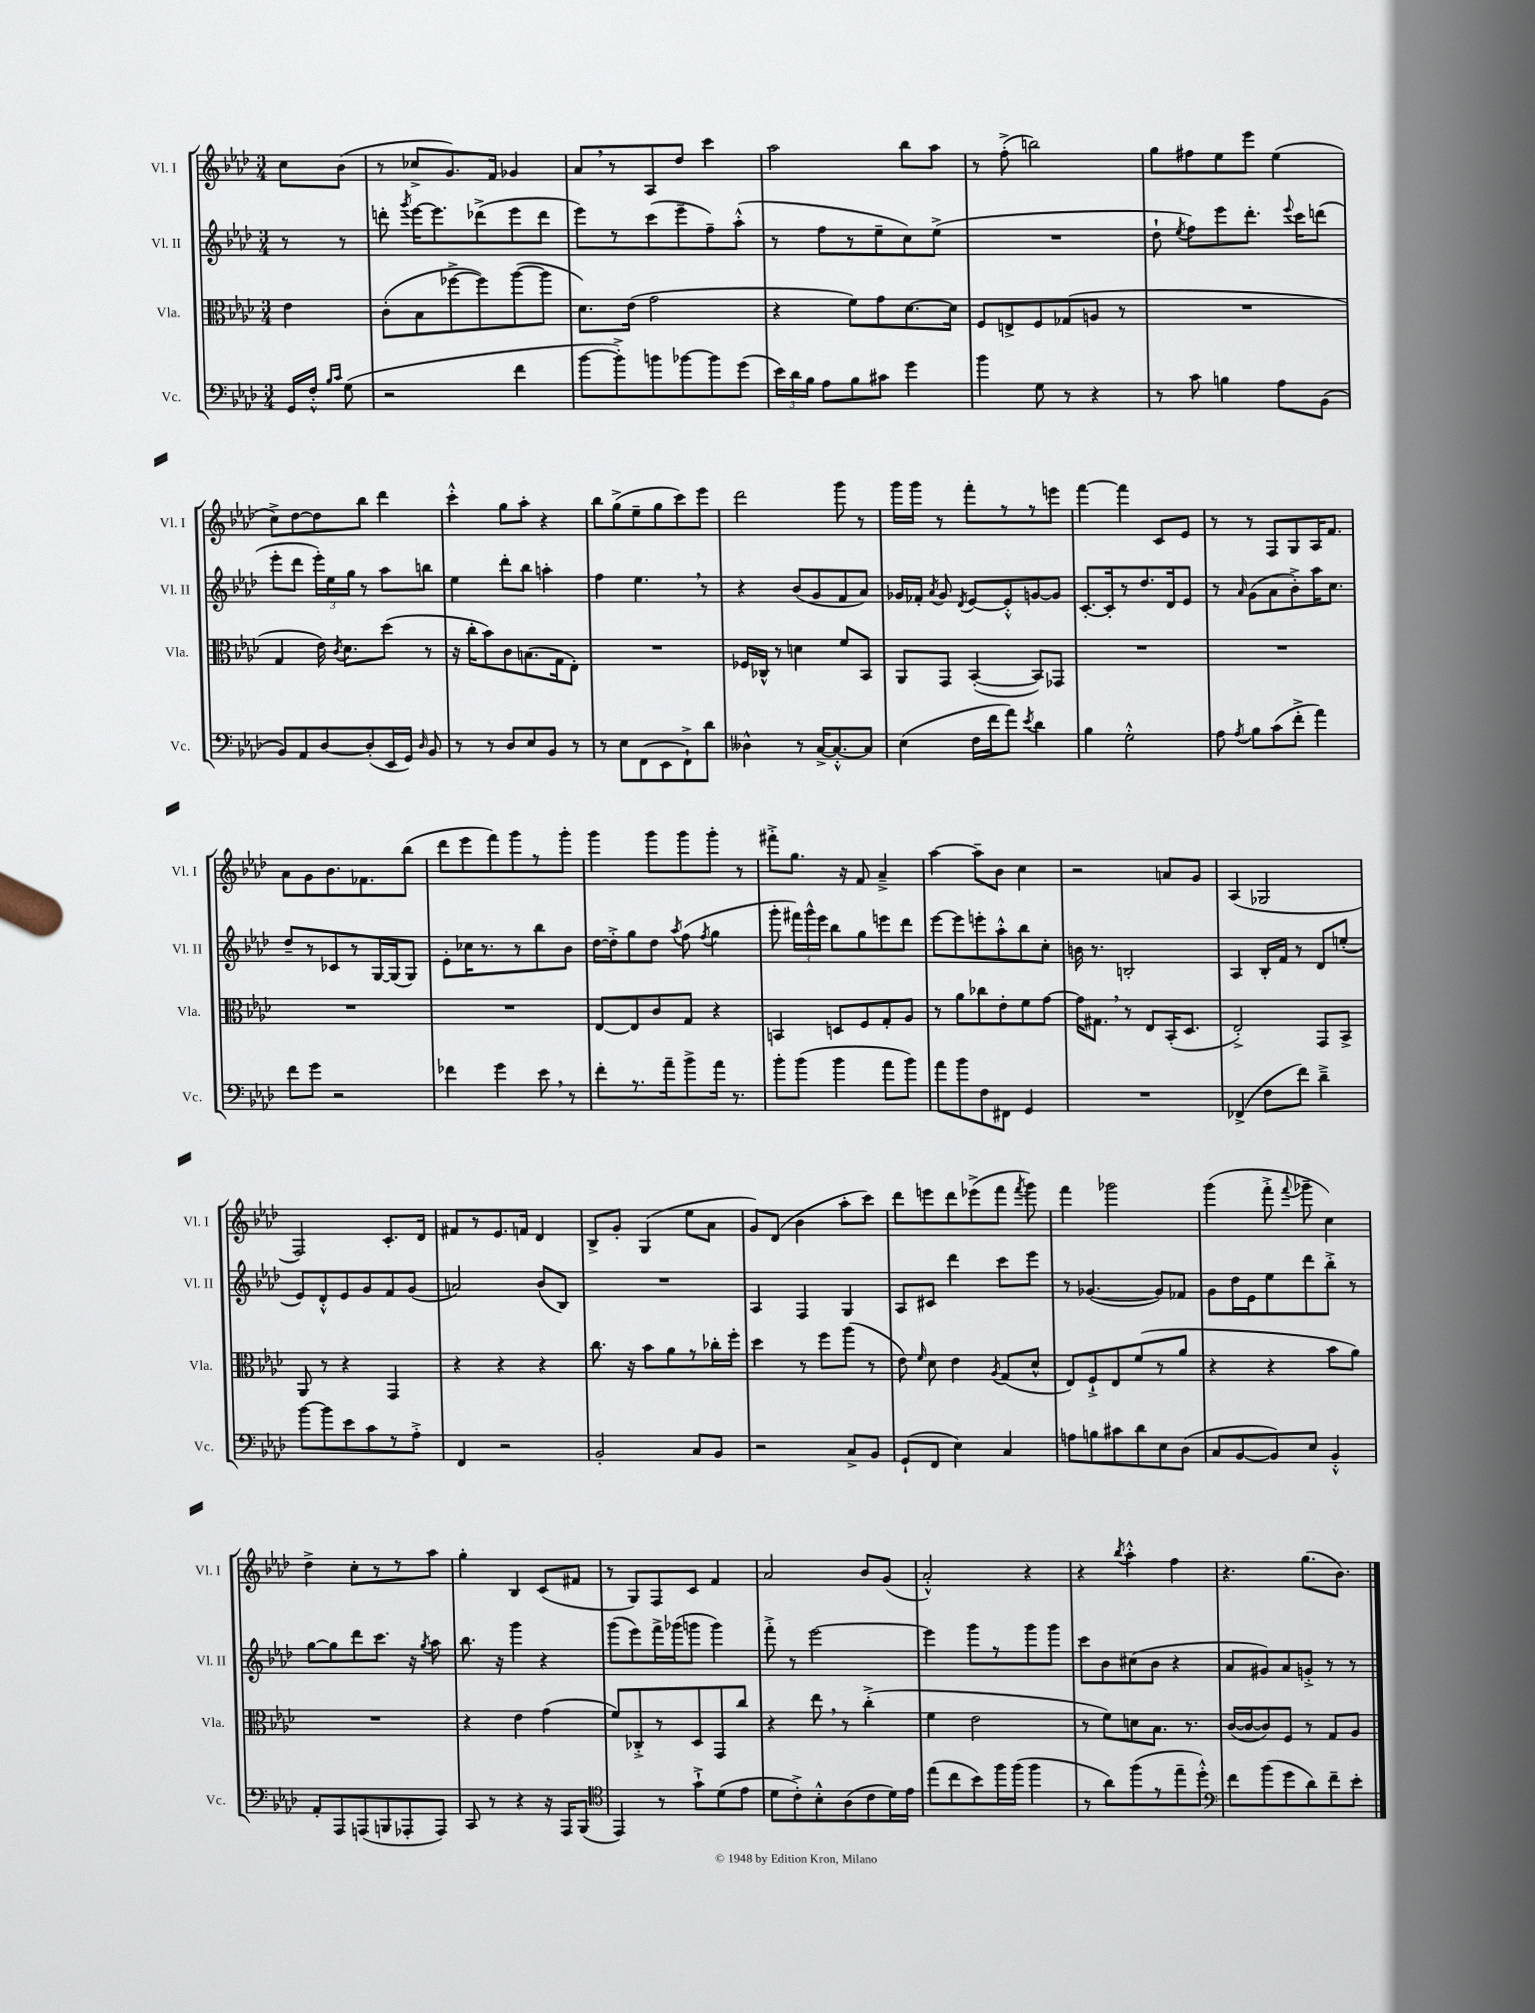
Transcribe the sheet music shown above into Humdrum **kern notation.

**kern	**kern	**kern	**kern
*part4	*part3	*part2	*part1
*staff4	*staff3	*staff2	*staff1
*I"Vc.	*I"Vla.	*I"Vl. II	*I"Vl. I
*I'Vc.	*I'Vla.	*I'Vl. II	*I'Vl. I
*clefF4	*clefC3	*clefG2	*clefG2
*k[b-e-a-d-]	*k[b-e-a-d-]	*k[b-e-a-d-]	*k[b-e-a-d-]
*M3/4	*M3/4	*M3/4	*M3/4
=	=	=	=
16GG/LL	4e-\	8r	8cc\L
16F'^^/JJ	.	.	.
16qqB-/LL	.	.	.
16qqc/JJ	.	.	.
(8G\	.	8r	(8b-\J
=1	=1	=1	=1
2r	(8c'\L	8dddn'\	8r
.	.	8qggg/	.
.	8B-\	[16eee-\KL	8cc-X^/L
.	.	8.eee-\]	.
.	[8ff-X^\	.	8.g/)
.	8ff-\])	(8ddd-X^\	.
.	.	.	16f/Jk
4f\	([8aa-\	8eee-\	4g-X/
.	8aa-\J]	8ddd-\J	.
=2	=2	=2	=2
[8b-\L	8.d-\L)	8eee-\L)	8a-,/L
8b-'^\])	.	8r	8r
.	(16e-\Jk	.	.
8bn\	2g\	(8ccc\	8A-/
[8b-X\	.	8eee-~\	8dd-/J
8b-\]	.	8ff~\)	4ccc\
(8g\J	.	(8aa-'^^\J	.
=3	=3	=3	=3
24e-\LL)	4r	8r	2aa-\
24d-\	.	.	.
24B-\JJ	.	.	.
8A-\L	.	8ff\L	.
8B-\	8f\L)	8r	.
8c#X\J	8g\	8ee-~\	.
4g\	[8.d-\	8cc\)	8bb-\L
.	.	(8ee-^\J	8aa-\J
.	16d-\Jk]	.	.
=4	=4	=4	=4
4b-\	8F/L	2.r	8r
.	8En^/	.	(8ff'^\
8G\	8F/	.	2bbn\)
8r	(8G-X/	.	.
4r	8An/J	.	.
.	8r	.	.
=5	=5	=5	=5
8r	2.r	8dd-`\	8gg\L
.	.	8qee-/	.
8c\	.	8ff\L)	8ff#X\
4Bn\	.	8eee-\	8ee-\
.	.	8.ddd-'\J	8eee-\J
8A-\L	.	.	(4ee-\
.	.	8qqeee-/	.
.	.	16ccc\KL	.
(8BB-\J	.	(8dddn\J	.
!!LO:LB:g=z
=6	=6	=6	=6
8BB-/L)	4G/	8eee-'\L	8cc^\L)
8AA-/	.	8ddd-\J	[8dd-\
[8D-/	16e-\)	24eee-'\LL)	8dd-\]
.	.	24ee-\	.
.	8qc/	.	.
.	8.d-\L	.	.
.	.	24gg\JJ	.
(8D-'/]	.	8r	8bb-\J
16EE-/L	(8dd-\J	8aa-\L	4ddd-\
16GG/JJ)	.	.	.
16qqD-/	.	.	.
8BB-/	8r	8bbn\J	.
=7	=7	=7	=7
8r	16r	4ee-\	4ccc'^^\
.	16cc'\KL	.	.
8r	8b-\)	.	.
8D-/L	8c\	8ddd-'\L	8gg\L
8E-/	(8.Bn\	8bb-\J	8aa-'\J
8BB-/J	.	4aan'\	4r
.	16G\k	.	.
8r	8E-'\J)	.	.
=8	=8	=8	=8
8r	2.r	4ff\	8bb-\L
8E-\L	.	.	(8gg^\
(8FF\	.	4.ee-,\	8ee-~\
8EE-\	.	.	8gg\
8FF`^\)	.	.	8ccc\)
8d-\J	.	8r	8eee-\J
=9	=9	=9	=9
4D--X^^\	16F-X/LL	4r	2ddd-\
.	16C-X^^/JJ	.	.
.	8r	.	.
8r	4dn\	(8b-/L	.
[16C^/KL	.	8g/	.
8.C'^^/_	.	.	.
.	8f/L	8f/	8ggg\
8C/J]	8BB-/J	8a-/J)	8r
=10	=10	=10	=10
(4E-\	8AA-/L	16g-X/LL	16ggg\LL
.	.	16f-X'/JJ	16ggg\JJ
.	.	8qa-/	.
.	8GG/J	8g-/	8r
.	.	8qd-/	.
16F\LL	([4BB-'/	[8e-/L	8fff'\L
16f\J	.	.	.
8a-\J)	.	8e-'^^/]	8r
8qe-/	.	.	.
4d-\	8BB-/L])	[8gn/	8r
.	8GG-X/J	8g/J]	8eeen\J
=11	=11	=11	=11
4B-\	2.r	[8.c'/L	[4fff\
.	.	16c'/k]	.
2G'^^\	.	8r	4fff\]
.	.	8.dd-/	.
.	.	.	8c/L
.	.	16d-/k	.
.	.	8e-/J	8e-/J
=12	=12	=12	=12
8A-\	2.r	8r	8r
8qA-/	.	16qqa-/	.
8B-\L	.	(8g\L	8r
(8c\	.	8a-\	8F/L
8f'^\J	.	8b-'^\)	8G/
4a-\)	.	16aa-\K	16A-/K
.	.	8.cc\J	8.f/J
!!LO:LB:g=z
=13	=13	=13	=13
8f\L	2.r	8dd-~/L	8a-\L
8g\J	.	8r	8g\
2r	.	8c-X/	8.b-\
.	.	8r	.
.	.	.	8.f-X\
.	.	[16G/L	.
.	.	(16G/J]	.
.	.	8G/J)	(8bb-\J
=14	=14	=14	=14
4f-X\	2.r	8e-'\L	8ddd-\L
.	.	16cc-X\K	8eee-\
.	.	8.r	.
4g\	.	.	8fff\)
.	.	8r	8ggg\
8e-,\	.	8bb-\	8r
8r	.	8b-\J	8ggg'\J
=15	=15	=15	=15
8f'\L	[8E-/L	[16dd-\LL	4ggg\
.	.	16dd-'^\J]	.
8.r	8E-/]	8gg\	.
.	8c/	8dd-\J	8ggg\L
16a-~\k	.	.	.
.	.	8qaa-/	.
8b-^\	8G/J	(8ff\	8ggg\
.	.	8qff/	.
16a-\Jk	4r	4gg\	8ggg'\J
8.r	.	.	.
.	.	.	8r
=16	=16	=16	=16
8b-'\L	4BBn/	8ggg'\	8fff#X'^\L
(8b-\J	.	24fff#X\LL)	8.gg\J
.	.	24ggg^^\	.
.	.	24eee-\JJ	.
4b-\	8Dn/L	8bb-\L	.
.	.	.	16r
.	8F/	8gg\	8f/
8a-\L	8G'/	8eeen\	4a-~^/
8b-\J)	8A-/J	8ddd-\J	.
=17	=17	=17	=17
8a-\L	8r	[8eee-\L	[4aa-\
8b-\	8a-\L	8eee-\]	.
8F\	8cc-X\	8eeen'\	8aa-~\L]
8FF#X\J	8e-'\	8aa-'^^\	8b-\J
4GG/	8f\	8bb-\	4cc\
.	[8g\J	8cc'\J	.
=18	=18	=18	=18
2.r	16g\KL]	16bn\	2r
.	8.G#X,\J	8.r	.
.	8r	2Bn'/	.
.	8E-/L	.	.
.	(16BB-'/K	.	8an/L
.	8.D-/J	.	.
.	.	.	8g/J
=19	=19	=19	=19
(4FF-X^/	2E-'^/)	4A-/	(4A-/
8F\L	.	16B-'/LL	2G-X/
.	.	16f/JJ	.
8f\J)	.	8r	.
4d-~^\	8GG/L	8d-/L	.
.	8BB-^/J	(8een'/J	.
!!LO:LB:g=z
=20	=20	=20	=20
[8b-\L	8AA-/	8e-/L)	2F/)
8b-\]	8r	8d-'^^/	.
8e-\	4r	8e-/	.
8c\	.	8g/	.
8r	4GG/	8f/	8.c'/L
8A-'^\J	.	(8g/J	.
.	.	.	16d-/Jk
=21	=21	=21	=21
4FF/	4r	2an/)	8f#X/L
.	.	.	8r
2r	4r	.	8.e-/
.	.	.	16fn/Jk
.	4r	(8b-/L	4d-/
.	.	8B-/J)	.
=22	=22	=22	=22
2BB-'/	8.cc\	2.r	8B-^/L
.	.	.	8g'/J
.	16r	.	.
.	8b-\L	.	(4G/
.	8a-\	.	.
8C/L	8r	.	8ee-\L
8BB-/J	16cc-X'\L	.	8a-\J
.	16ff'\JJ	.	.
=23	=23	=23	=23
2r	4dd-\	4A-/	8g/L)
.	.	.	(8d-/J
.	8r	4F/	4b-\
.	8ff\L	.	.
8C^/L	(8aa-\J	4G/	8aa-'\L
8BB-/J	8r	.	8ccc\J)
=24	=24	=24	=24
(8GG`/L	8e-\)	8A-/L	8ddd-\L
.	16qqf/	.	.
8FF/J	8d-\	8c#X/J	8eeen\
4E-\)	4e-\	4ddd-\	8ddd-\
.	.	.	(8eee-X^\
.	8qA-/	.	.
4C/	(8G/L	8ccc\L	8fff\J
.	.	.	8qfff/
.	8d-^^/J	8eee-\J	8ggg\)
=25	=25	=25	=25
8An\L	8E-/L)	8r	4fff\
8Bn\	8F`^/	([4.g-X/	.
8c#X\	8E-/	.	2ggg-X\
8d-\	(8f/	.	.
8E-\	8r	8g-/L])	.
(8D-\J	8a-/J	8f-X/J	.
=26	=26	=26	=26
8C/L	4r	8g\L	(4ggg\
[8BB-/	.	16dd-\L	.
.	.	16e-\J	.
8BB-/])	4r	8ee-\	8fff'^\
.	.	.	8qqfff/
8E-/J	.	8ddd-\	8ggg-X~\
4BB-'^^/	8b-\L	8bb-'^\J	4cc\)
.	8a-\J)	8r	.
!!LO:LB:g=z
=27	=27	=27	=27
8AA-'/L	2.r	[8gg\L	4dd-^\
8AAA-/	.	8gg\]	.
(8AAAn/	.	8ddd-\	8cc'\L
8BBBn/	.	8.ccc\J	8r
8AAA-X'/	.	.	8r
.	.	16r	.
.	.	8qgg/	.
8AAA-/J)	.	8aa-\	8aa-\J
=28	=28	=28	=28
8CC/	4r	8.bb-\	4gg'\
8r	.	.	.
.	.	16r	.
4r	4e-\	4ggg\	4B-/
16r	(4g\	4r	(8c/L
16AAA-/KL	.	.	.
(8BBB-/J	.	.	8f#X/J
=29	=29	=29	=29
*clefC4	*	*	*
4EE-/)	8f/L)	(8ggg\L	8r
.	8C-X'^/	8eee-\)	8G/L)
8r	8r	16fff^\L	8F/
.	.	(16ggg-X\J	.
8g`^\L	8D-/	8gggn\J	8c/J
(8d-\	8GG/	4ggg\)	4f/
8e-\J	8cc/J	.	.
=30	=30	=30	=30
8d-\L	4r	8fff'^\	2a-/
8c'^\)	.	8r	.
8B-'^^\	8ee-,\	[2eee-\	.
(8A-\	8r	.	.
8c\	(4cc'^\	.	8b-/L
16d-\L)	.	.	(8g/J
16e-\JJ	.	.	.
=31	=31	=31	=31
(8ee-\L	4f\	4eee-\]	2a-'^^/)
8cc\	.	.	.
8b-\)	2e-\	8ggg\L	.
16ff\L	.	8r	.
(16ff\JJ	.	.	.
4ff\	.	8ggg\	4r
.	.	8ggg\J	.
=32	=32	=32	=32
8r	8r	8ccc\L	4r
8a-\L)	8f\L)	8b-\	.
.	.	.	8qbb-/
(8ff\	8dn\	(8cc#X\	4aa-'^^\
8r	8.B-\J	8b-\J	.
8ee-~\	.	4r	4ff\
.	8.r	.	.
8dd-'^^\J)	.	.	.
=33	=33	=33	=33
*clefF4	*	*	*
8f\L	([16c/LL	8a-/L	4.r
.	16c/J_	.	.
(8b-\	8c/])	8g#X/)	.
8g\	8F/J	8a-/	.
8d-\)	8r	8gn'^/J	(8.gg\L
8f~\	8G/L	8r	.
.	.	.	8.b-\J)
8e-'\J	8A-/J	8r	.
==	==	==	==
*-	*-	*-	*-
